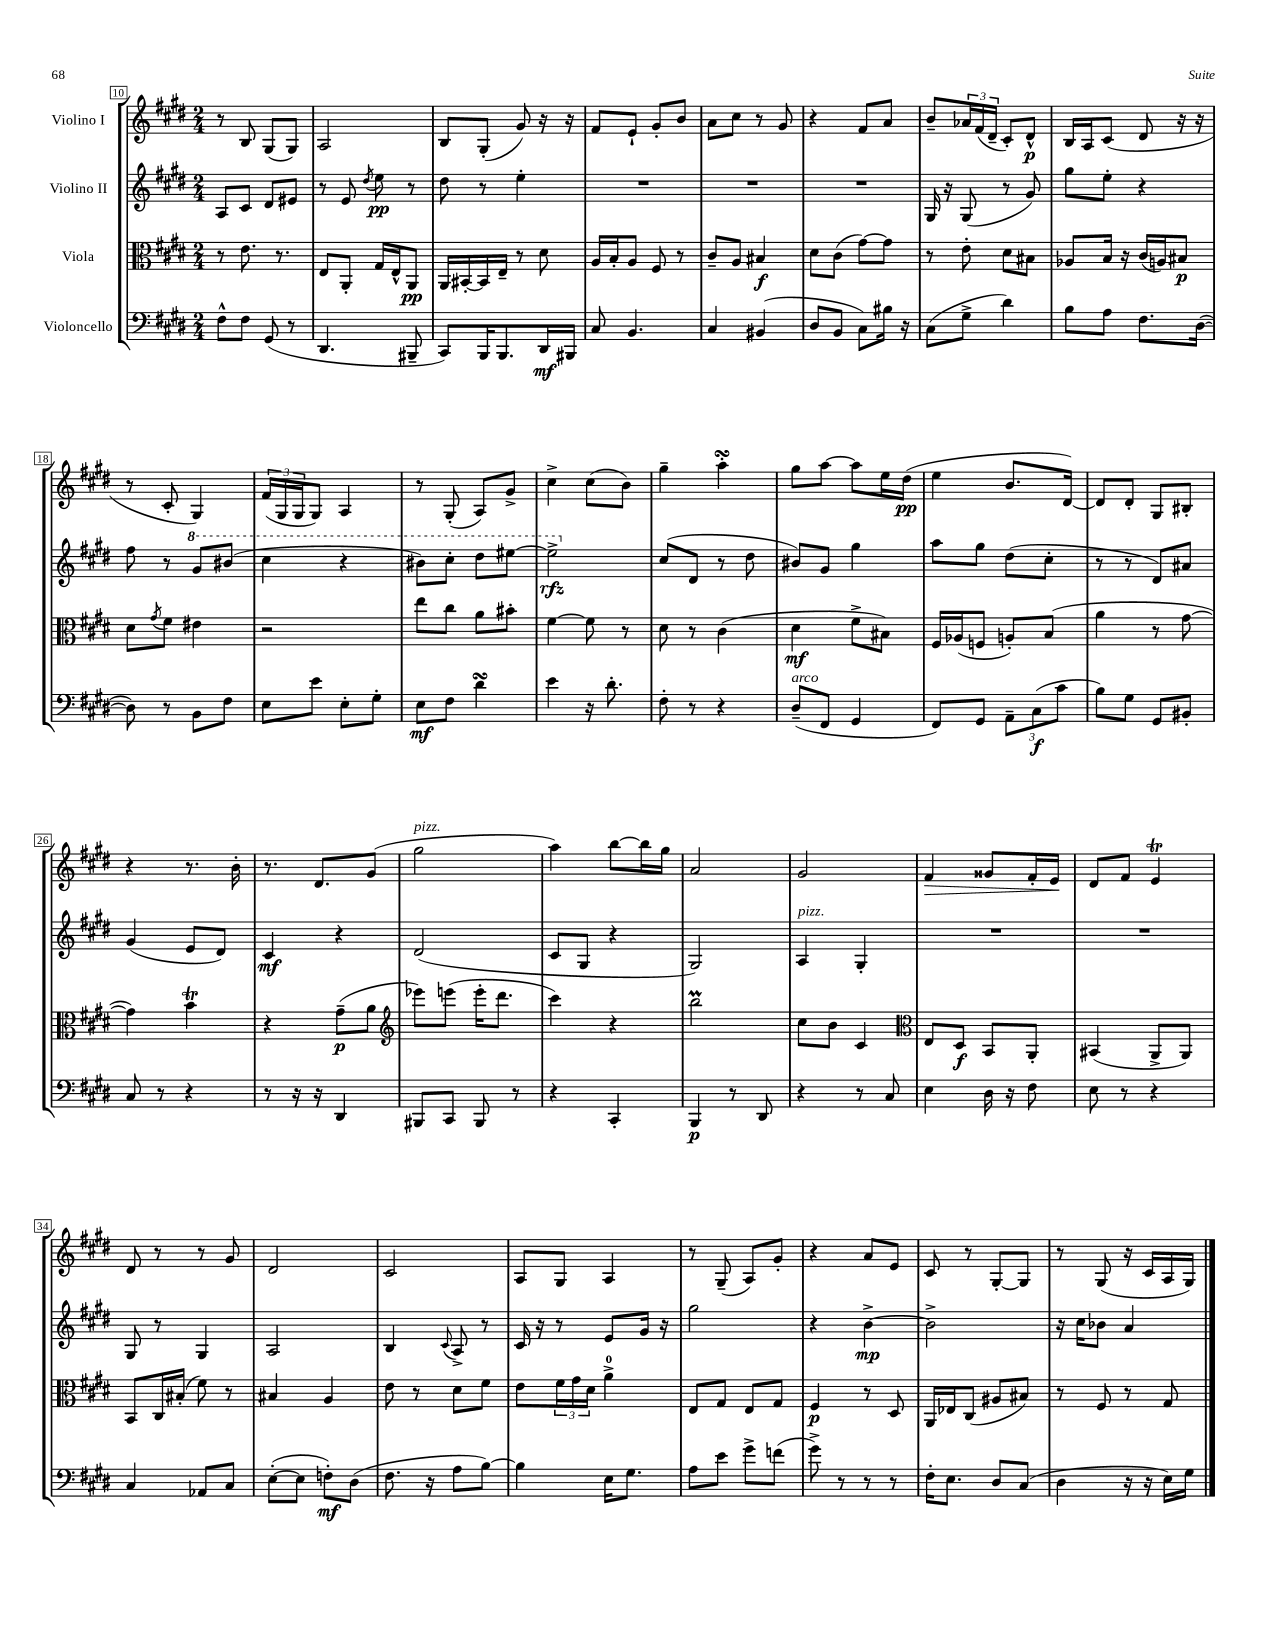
<<
\new StaffGroup <<
\new Staff = "s0" \with { instrumentName = "Violino I" } {
    \clef treble \key e \major \numericTimeSignature \time 2/4
    r8 b8 gis8( gis8) |
    a2 |
    b8 gis8-.( gis'8) r16 r16 |
    fis'8 e'8-! gis'8-. b'8 |
    a'8 cis''8 r8 gis'8 |
    r4 fis'8 a'8 |
    b'8-- \tuplet 3/2 { aes'16 fis'16( dis'16-- } cis'8-.) dis'8-^\p |
    b16 a16 cis'8( dis'8 r16 r16 |
    r8 cis'8-. gis4) |
    \tuplet 3/2 { fis'16( gis16 gis16 } gis8) a4 |
    r8 gis8-.( a8) gis'8-> |
    cis''4-> cis''8( b'8) |
    gis''4-- a''4-.\turn |
    gis''8 a''8~ a''8 e''16 dis''16\pp( |
    e''4 b'8. dis'16~) |
    dis'8 dis'8-. gis8 bis8-. |
    r4 r8. b'16-. |
    r8. dis'8. gis'8( |
    gis''2^\markup { \italic "pizz." } |
    a''4) b''8~ b''16 gis''16 |
    a'2 |
    gis'2 |
    fis'4\> gisis'8 fis'16-. e'16\! |
    dis'8 fis'8 e'4\trill |
    dis'8 r8 r8 gis'8 |
    dis'2 |
    cis'2 |
    a8 gis8 a4 |
    r8 gis8--( a8) gis'8-. |
    r4 a'8 e'8 |
    cis'8 r8 gis8~-. gis8 |
    r8 gis8( r16 cis'16 a16 gis16) \bar "|." |
}
\new Staff = "s1" \with { instrumentName = "Violino II" } {
    \clef treble \key e \major \numericTimeSignature \time 2/4
    a8 cis'8 dis'8 eis'8 |
    r8 e'8 \acciaccatura { dis''8 } e''8\pp r8 |
    dis''8 r8 e''4-. |
    R2 |
    R2 |
    R2 |
    gis16 r16 gis8( r8 gis'8) |
    gis''8 e''8-. r4 |
    fis''8 r8 \ottava #1 gis''8 bis''8( |
    cis'''4 r4 |
    bis''8) cis'''8-. dis'''8 eis'''8~ |
    eis'''2->\rfz \ottava #0 |
    cis''8( dis'8 r8 dis''8 |
    bis'8) gis'8 gis''4 |
    a''8 gis''8 dis''8( cis''8-. |
    r8 r8 dis'8) ais'8 |
    gis'4( e'8 dis'8) |
    cis'4\mf r4 |
    dis'2( |
    cis'8 gis8 r4 |
    gis2) |
    a4^\markup { \italic "pizz." } gis4-. |
    R2 |
    R2 |
    gis8 r8 gis4 |
    a2 |
    b4 \appoggiatura { cis'8 } a8-> r8 |
    cis'16 r16 r8 e'8 gis'16 r16 |
    gis''2 |
    r4 b'4~->\mp |
    b'2-> |
    r16 cis''16 bes'8 a'4 \bar "|." |
}
\new Staff = "s2" \with { instrumentName = "Viola" } {
    \clef alto \key e \major \numericTimeSignature \time 2/4
    r8 e'8. r8. |
    e8 a,8-. gis16 e16-^ a,8\pp |
    a,16 bis,16~-. bis,16 e16-- r8 dis'8 |
    a16 b16-. a8 fis8 r8 |
    cis'8-- a8 bis4\f |
    dis'8 cis'8( gis'8~) gis'8 |
    r8 e'8-. dis'8 bis8 |
    aes8 b16 r16 cis'16( a16) bis8\p |
    dis'8 \acciaccatura { gis'8 } fis'8 eis'4 |
    r2 |
    e''8 cis''8 a'8 bis'8-. |
    fis'4~ fis'8 r8 |
    dis'8 r8 cis'4( |
    dis'4\mf fis'8-> bis8) |
    fis16 aes16( f8 a8-.) b8( |
    a'4 r8 gis'8~ |
    gis'4) b'4\trill |
    r4 gis'8--\p( a'8 |
    \clef treble ees'''8) e'''8( e'''16-. dis'''8. |
    cis'''4) r4 |
    b''2\prall |
    cis''8 b'8 cis'4 |
    \clef alto e8 dis8\f b,8 a,8-. |
    bis,4( a,8-> a,8) |
    b,8 cis16 bis16-.( fis'8) r8 |
    bis4 a4 |
    e'8 r8 dis'8 fis'8 |
    e'8 \tuplet 3/2 { fis'16 gis'16 dis'16 } a'4-0-> |
    e8 gis8 e8 gis8 |
    fis4\p r8 dis8 |
    a,16 ees16 cis8( ais8 bis8) |
    r8 fis8 r8 gis8 \bar "|." |
}
\new Staff = "s3" \with { instrumentName = "Violoncello" } {
    \clef bass \key e \major \numericTimeSignature \time 2/4
    fis8-^ fis8 gis,8( r8 |
    dis,4. bis,,8-- |
    cis,8) b,,16 b,,8. dis,16\mf bis,,16 |
    cis8 b,4. |
    cis4 bis,4( |
    dis8 b,8 cis8) bis16 r16 |
    cis8( gis8-> dis'4) |
    b8 a8 fis8. dis16~( |
    dis8) r8 b,8 fis8 |
    e8 e'8 e8-. gis8-. |
    e8\mf fis8 dis'4\turn |
    e'4 r16 dis'8.-. |
    fis8-. r8 r4 |
    dis8--^\markup { \italic "arco" }( fis,8 gis,4 |
    fis,8) gis,8 \tuplet 3/2 { a,8-- cis8\f( cis'8 } |
    b8) gis8 gis,8 bis,8-. |
    cis8 r8 r4 |
    r8 r16 r16 dis,4 |
    bis,,8 cis,8 bis,,8 r8 |
    r4 cis,4-. |
    b,,4\p r8 dis,8 |
    r4 r8 cis8 |
    e4 dis16 r16 fis8 |
    e8 r8 r4 |
    cis4 aes,8 cis8 |
    e8~-.( e8 f8-.\mf) dis8( |
    fis8. r16 a8 b8~) |
    b4 e16 gis8. |
    a8 e'8 gis'8-> f'8( |
    gis'8->) r8 r8 r8 |
    fis16-. e8. dis8 cis8( |
    dis4 r16 r16 e16) gis16 \bar "|." |
}
>>
>>
\layout { \context { \Score currentBarNumber = #10 \override BarNumber.stencil = #(make-stencil-boxer 0.1 0.3 ly:text-interface::print) } }
